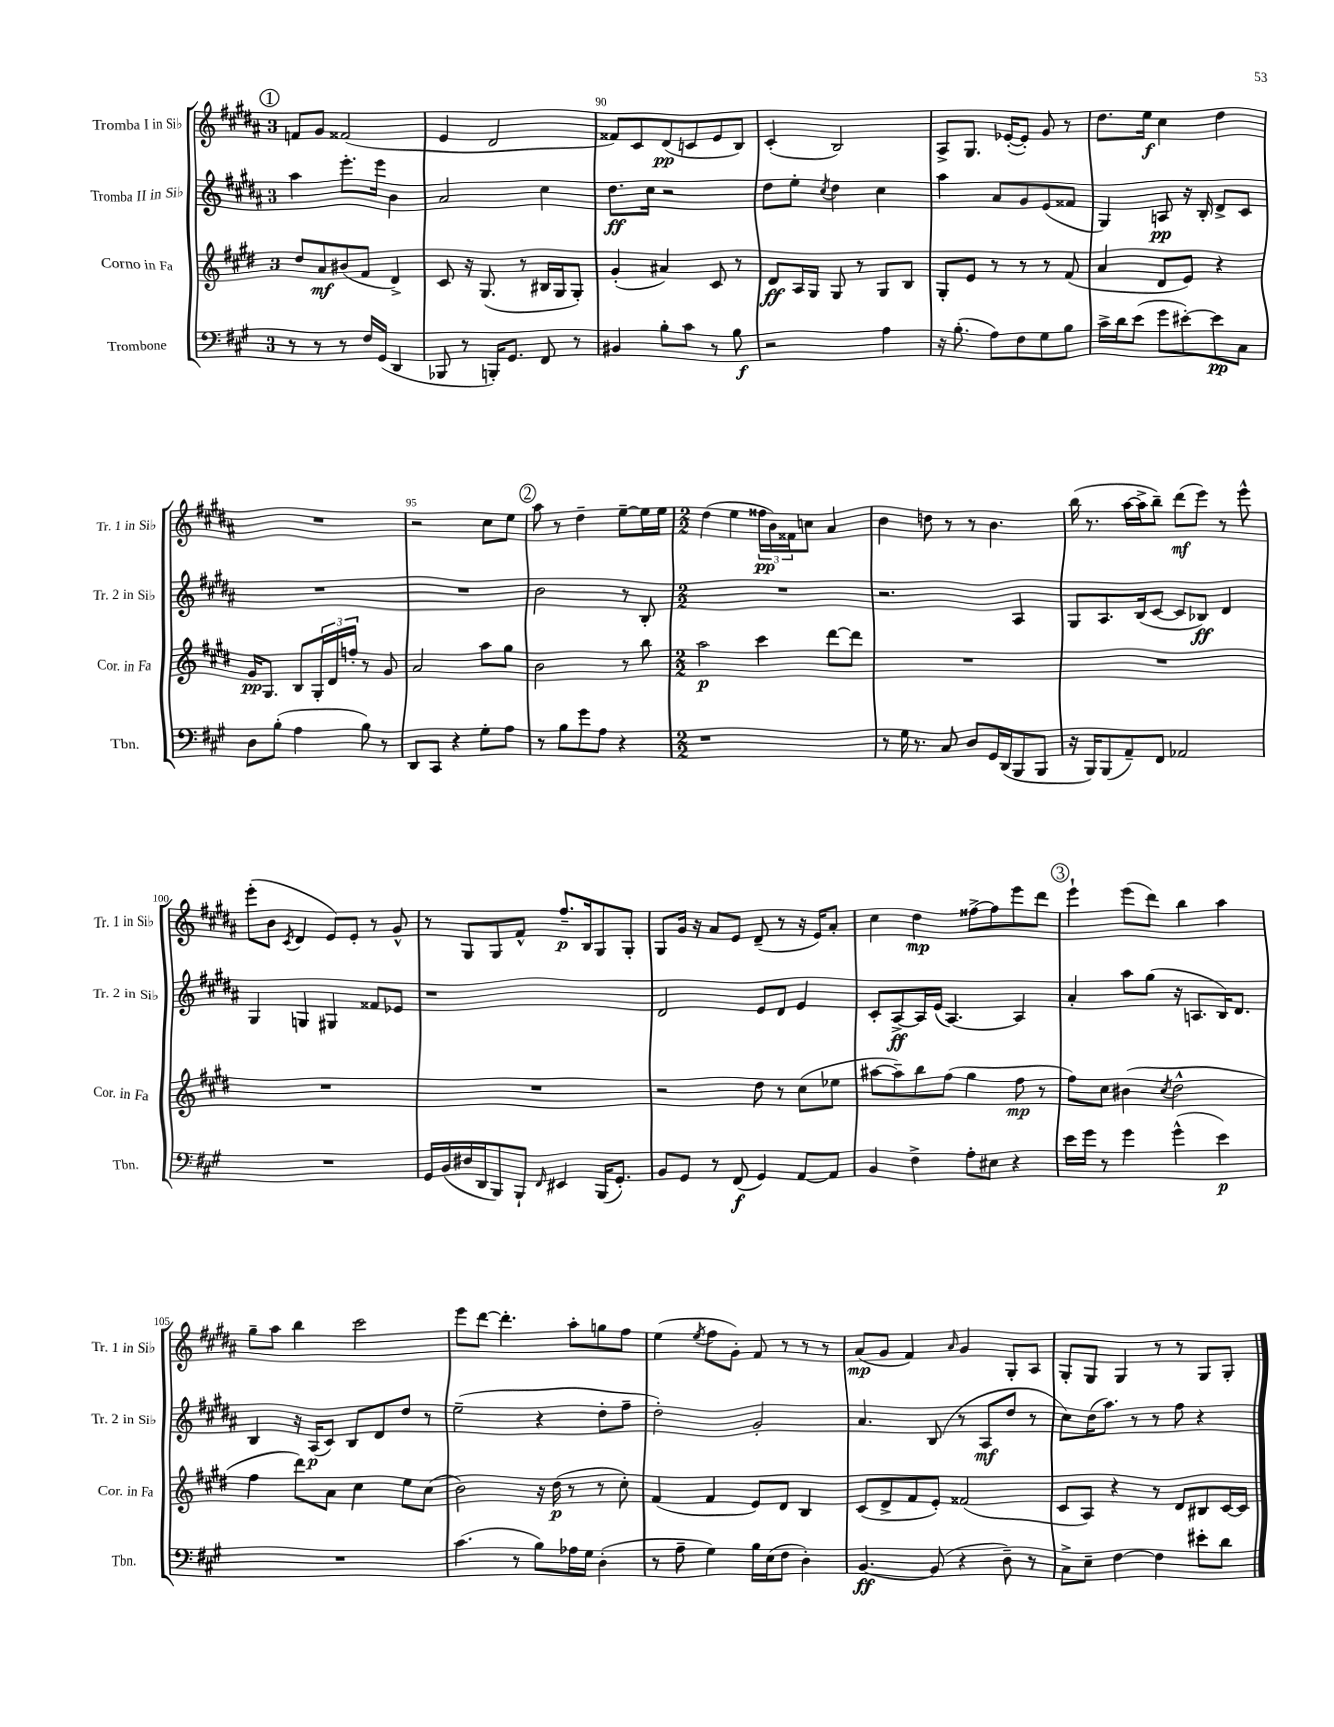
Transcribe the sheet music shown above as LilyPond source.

<<
\new StaffGroup <<
\new Staff = "s0" \with { instrumentName = "Tromba I in Sib" shortInstrumentName = "Tr. 1 in Sib" } {
    \clef treble \key b \major \once \override Staff.TimeSignature.style = #'single-digit \time 3/4
    \mark \markup { \circle "1" } f'8 gis'8 fisis'2( |
    e'4 dis'2 |
    fisis'8) cis'8 dis'8\pp( c'8 e'8 b8) |
    cis'4-.( b2) |
    ais8-> gis8. ees'16~-.( ees'8-.) gis'8 r8 |
    dis''8. e''16\f cis''4 dis''4 |
    R2. |
    r2 cis''8 e''8 |
    \mark \markup { \circle "2" } ais''8 r8 dis''4-- e''8~-- e''16 e''16 |
    \numericTimeSignature \time 2/2 dis''4( e''4 \tuplet 3/2 { fisis''16\pp b'16) fisis'16 } c''8 ais'4 |
    b'4 d''8 r8 r8 b'4. |
    b''16( r8. ais''16~ ais''16-> b''8--) dis'''8\mf( e'''8) r8 e'''8-^ |
    e'''8-.( b'8 \acciaccatura { cis'8 } dis'4 e'8) e'8-. r8 gis'8-^ |
    r8 gis8 gis8 fis'8-^ fis''8.--\p b16 gis8 gis8-. |
    gis8 gis'16 r16 ais'8 e'8 dis'8--( r8 r16 e'16) ais'8-. |
    cis''4 dis''4\mp fisis''8~-> fisis''8 e'''8 dis'''8 |
    \mark \markup { \circle "3" } e'''4-! e'''8( dis'''8) b''4 ais''4 |
    gis''8-- ais''8 b''4 cis'''2 |
    e'''8 dis'''8~ dis'''4.-. ais''8-. g''8 fis''8 |
    e''4( \acciaccatura { e''8 } fis''8 gis'8-.) fis'8 r8 r8 r8 |
    ais'8\mp( gis'8 fis'4) \grace { ais'16 } gis'4 gis8-. ais8 |
    gis8-. gis8 gis4 r8 r8 gis8 gis8-. \bar "|." |
}
\new Staff = "s1" \with { instrumentName = "Tromba II in Sib" shortInstrumentName = "Tr. 2 in Sib" } {
    \clef treble \key b \major \once \override Staff.TimeSignature.style = #'single-digit \time 3/4
    \mark \markup { \circle "1" } ais''4 e'''8.-. e'''16 b'4 |
    ais'2 cis''4 |
    dis''8.\ff cis''16 r2 |
    dis''8 e''8-. \acciaccatura { cis''8 } dis''4 cis''4 |
    ais''4 ais'8 gis'8 e'8( fisis'8 |
    gis4) a8\pp r16 b16-. dis'8-> cis'8 |
    R2. |
    R2. |
    \mark \markup { \circle "2" } b'2 r8 b8-. |
    \numericTimeSignature \time 2/2 R1 |
    r2. ais4 |
    gis8 ais8. b16( cis'8~ cis'8 bes8\ff) dis'4 |
    gis4 g4 gis4 fisis'8 ees'8 |
    r1 |
    dis'2 e'8 dis'8 e'4 |
    cis'8-. ais8~->\ff ais16 e'16( ais4.~) ais4 |
    \mark \markup { \circle "3" } ais'4-. ais''8 gis''8( r16 a8. b16) dis'8. |
    b4 r16 ais16\p( cis'8) b8 dis'8 dis''8 r8 |
    e''2--( r4 dis''8-. fis''8-- |
    dis''2-.) gis'2-. |
    ais'4. b8( r8 ais8\mf dis''8 r8 |
    cis''8) dis''16( ais''8.) r8 r8 fis''8 r4 \bar "|." |
}
\new Staff = "s2" \with { instrumentName = "Corno in Fa" shortInstrumentName = "Cor. in Fa" } {
    \clef treble \key e \major \once \override Staff.TimeSignature.style = #'single-digit \time 3/4
    \mark \markup { \circle "1" } dis''8 a'8\mf bis'8( fis'8 dis'4->) |
    cis'8 r16 gis8.( r8 bis16 gis16 gis8-.) |
    gis'4-.( ais'4) cis'8 r8 |
    dis'8\ff a16 gis16 gis8 r8 gis8 b8 |
    gis8-. e'8 r8 r8 r8 fis'8( |
    a'4 dis'8 e'8) r4 |
    gis'16\pp gis8. b8 \tuplet 3/2 { gis16-. dis'16 f''16-. } r8 gis'8 |
    a'2 a''8 gis''8 |
    \mark \markup { \circle "2" } b'2 r8 b''8 |
    \numericTimeSignature \time 2/2 a''2\p cis'''4 dis'''8~ dis'''8 |
    R1 |
    R1 |
    R1 |
    R1 |
    r2 dis''8 r8 cis''8( ees''8 |
    ais''8~ ais''8--) b''8 fis''8( gis''4 fis''8\mp r8 |
    \mark \markup { \circle "3" } fis''8) cis''8 bis'4( \acciaccatura { cis''8 } dis''2-^ |
    fis''4 dis'''8) a'8 cis''4 e''8 cis''8( |
    b'2) r16 dis''16\p( r8 r8 cis''8-.) |
    fis'4( fis'4 e'8) dis'8 b4 |
    cis'8( dis'8-> fis'8 e'8-.) fisis'2( |
    cis'8 a8) r4 r8 dis'8 bis8 cis'16~ cis'16 \bar "|." |
}
\new Staff = "s3" \with { instrumentName = "Trombone" shortInstrumentName = "Tbn." } {
    \clef bass \key a \major \once \override Staff.TimeSignature.style = #'single-digit \time 3/4
    \mark \markup { \circle "1" } r8 r8 r8 fis16 gis,16( d,4 |
    bes,,8 r8 b,,16-.) gis,8. fis,8 r8 |
    bis,4 b8-. cis'8 r8 b8\f |
    r2 a4 |
    r16 b8.-.( a8) fis8 gis8 b8 |
    cis'16-> d'16 e'8( gis'8 eis'8~-.) eis'8\pp cis8 |
    d8 b8-.( a4 b8) r8 |
    d,8 cis,8 r4 gis8-. a8 |
    \mark \markup { \circle "2" } r8 b8 gis'8 a8 r4 |
    \numericTimeSignature \time 2/2 r1 |
    r8 gis16 r8. cis8 d8 gis,16 d,16( b,,8 b,,8 |
    r16 b,,16) b,,8( a,8--) fis,8 aes,2 |
    R1 |
    gis,16 b,16( dis16 d,16 b,,8) b,,8-! \grace { fis,16 } eis,4 b,,16( gis,8.-.) |
    b,8 gis,8 r8 fis,8\f( gis,4) a,8~ a,8 |
    b,4 fis4-> a8-. eis8 r4 |
    \mark \markup { \circle "3" } e'16 gis'16 r8 gis'4 gis'4-^( e'4\p) |
    R1 |
    cis'4.( r8 b8) aes16 gis16 d4-.( |
    r8 a8-- gis4) b16 e16( fis8 d4-.) |
    b,4.~\ff b,8( r4 d8--) r8 |
    cis8-> e8-- fis4~ fis4 eis'8-. d'8 \bar "|." |
}
>>
>>
\layout { \context { \Score currentBarNumber = #88 \override BarNumber.break-visibility = ##(#f #t #t) barNumberVisibility = #(every-nth-bar-number-visible 5) } }
